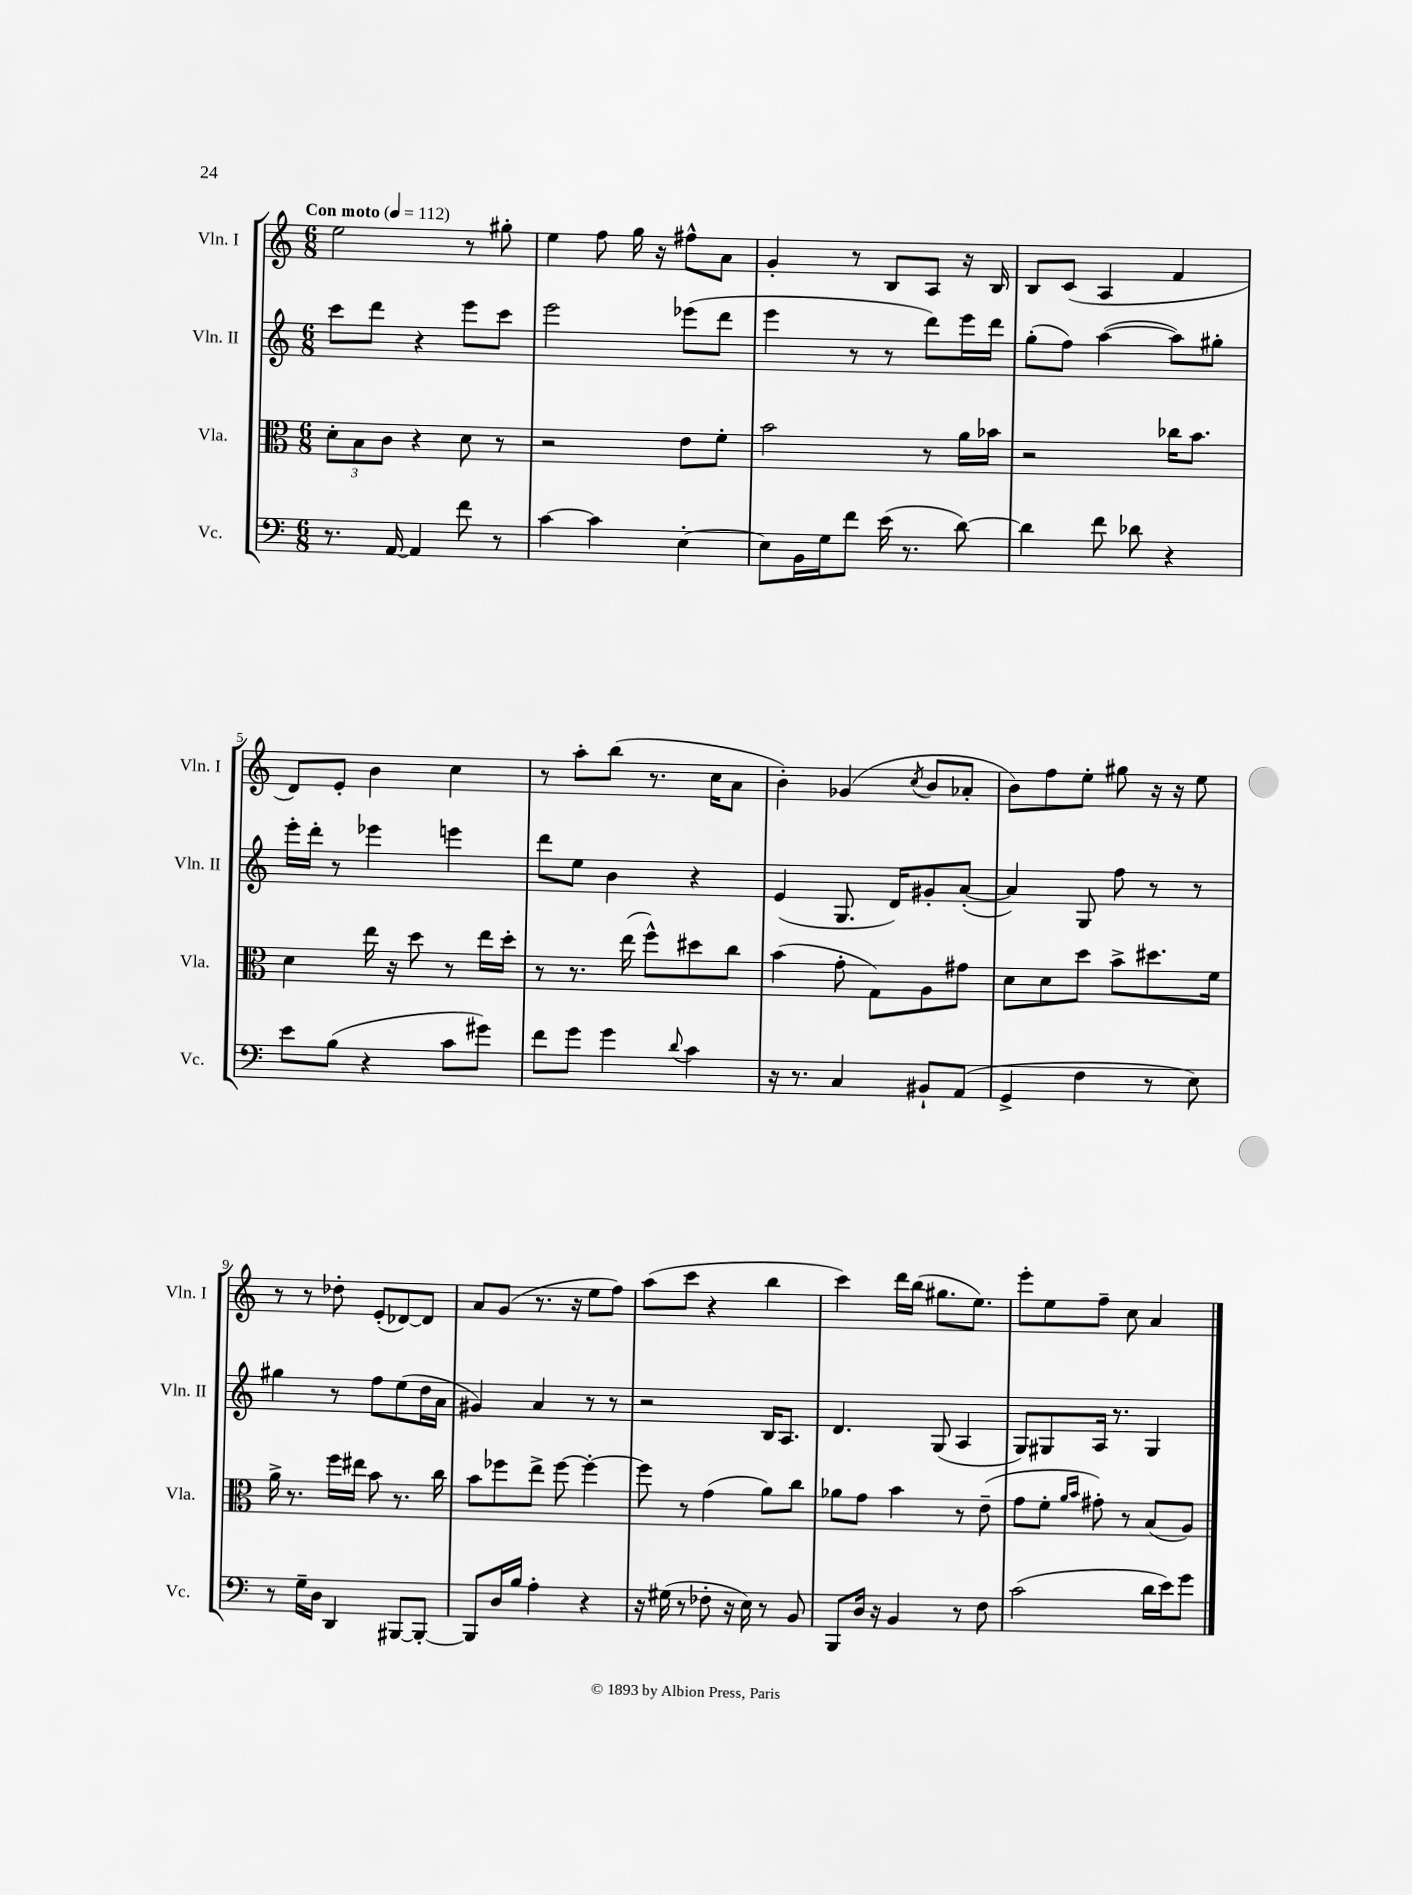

**kern	**kern	**kern	**kern
*part4	*part3	*part2	*part1
*staff4	*staff3	*staff2	*staff1
*I"Vc.	*I"Vla.	*I"Vln. II	*I"Vln. I
*I'Vc.	*I'Vla.	*I'Vln. II	*I'Vln. I
*clefF4	*clefC3	*clefG2	*clefG2
*k[]	*k[]	*k[]	*k[]
*M6/8	*M6/8	*M6/8	*M6/8
*MM112	*MM112	*MM112	*MM112
=1	=1	=1	=1
!	!	!	!LO:TX:a:B:t=Con moto
8.r	12d'\L	8ccc\L	2ee\
.	12B\	.	.
.	.	8ddd\J	.
.	12c\J	.	.
[16AA/	.	.	.
4AA/]	4r	4r	.
8f\	8d\	8eee\L	8r
8r	8r	8ccc\J	8gg#X'\
=2	=2	=2	=2
[4c\	2r	2eee\	4ee\
4c\]	.	.	8ff\
.	.	.	16gg\
.	.	.	16r
[4E'\	8e\L	(8eee-X\L	8ff#X^^\L
.	8f'\J	8ddd\J	8a\J
=3	=3	=3	=3
8E\L]	2b\	4eee\	4g'/
16BB\L	.	.	.
16G\J	.	.	.
8f\J	.	8r	8r
(16e\	.	8r	8B/L
8.r	.	.	.
.	8r	8ddd\L)	8A/J
[8d\)	16a\LL	16eee\L	16r
.	16b-X\JJ	16ddd\JJ	16B/
=4	=4	=4	=4
4d\]	2r	(8gg'\L	8B/L
.	.	8ff\J)	(8c/J
8f\	.	([4aa\	4A/
8d-X\	.	.	.
4r	16cc-X\KL	8aa\L])	4f/
.	8.b\J	.	.
.	.	8gg#X'\J	.
!!LO:LB:g=z
=5	=5	=5	=5
8e\L	4d\	16eee'\LL	8d/L)
.	.	16ddd'\JJ	.
(8B\J	.	8r	8e'/J
4r	16ee\	4eee-X\	4b\
.	16r	.	.
.	8dd\	.	.
8c\L	8r	4eeen\	4cc\
8g#X\J)	16ee\LL	.	.
.	16dd'\JJ	.	.
=6	=6	=6	=6
8f\L	8r	8ddd\L	8r
8g\J	8.r	8ee\J	8aa'\L
4g\	.	4b\	(8bb\J
.	(16ee\	.	.
.	8ff^^\L)	.	8.r
8qqd/	.	.	.
4c\	8dd#X\	4r	.
.	.	.	16cc\KL
.	8cc\J	.	8a\J
=7	=7	=7	=7
16r	(4b\	(4e/	4b'\)
8.r	.	.	.
4C/	8g'\	8.G/	(4g-X/
.	8G\L)	.	.
.	.	16d/KL)	.
.	.	.	8qcc/
8BB#X`/L	8A\	8g#X'/	8b/L
(8AA/J	8g#X\J	([8a'/J	8a-X'/J
=8	=8	=8	=8
4GG^/	8d\L	4a/])	8b\L)
.	8d\	.	8ff\
4F\	8dd\J	8G/	8ee'\J
.	8b^\L	8ff\	8gg#X\
8r	8.dd#X\	8r	16r
.	.	.	16r
8E\)	.	8r	8ee\
.	16f\Jk	.	.
!!LO:LB:g=z
=9	=9	=9	=9
8r	16a^\	4gg#X\	8r
.	8.r	.	.
16G~\LL	.	.	8r
16D\JJ	.	.	.
4DD/	16ff\LL	8r	8dd-X'\
.	16ee#X\JJ	.	.
.	8b\	8ff\L	(8e'/L
[8BBB#X/L	8.r	(8ee\	[8d-X/)
8BBB#'/J_	.	16dd\L	8d-/J]
.	16cc\	16a\JJ	.
=10	=10	=10	=10
8BBB#/L]	8b\L	4g#X/)	8a/L
16D/L	8ff-X\	.	(8g/J
16B/JJ	.	.	.
4A'\	8ee^\J	4a/	8.r
.	[8ff-\	.	.
.	.	.	16r
4r	4ff-'\_	8r	8ee\L
.	.	8r	8ff\J)
=11	=11	=11	=11
16r	8ff-\]	2r	(8aa\L
(16G#X\	.	.	.
8r	8r	.	8ccc\J
8F-X'\	(4g\	.	4r
16r	.	.	.
16E\)	.	.	.
8r	8a\L)	16B/KL	4bb\
.	.	8.A/J	.
8BB/	8cc\J	.	.
=12	=12	=12	=12
8BBB/L	8a-X\L	4.d/	4ccc\)
16D/Jk	8g\J	.	.
16r	.	.	.
4BB/	4b\	.	16ddd\LL
.	.	.	(16bb\JJ
.	.	(8G/	8.gg#X\L
8r	8r	4A/	.
.	.	.	8.ee\J)
8F\	(8e~\	.	.
=13	=13	=13	=13
(2c\	8g\L	8G/L)	8eee'\L
.	8f'\J	8G#X/	8ee\
.	16qqa/LL	.	.
.	16qqb/JJ	.	.
.	8g#X'\)	16A/Jk	8ff~\J
.	.	8.r	.
.	8r	.	8cc\
16d\LL	(8B/L	4G#/	4a/
16e\J)	.	.	.
8g\J	8A/J)	.	.
==	==	==	==
*-	*-	*-	*-
